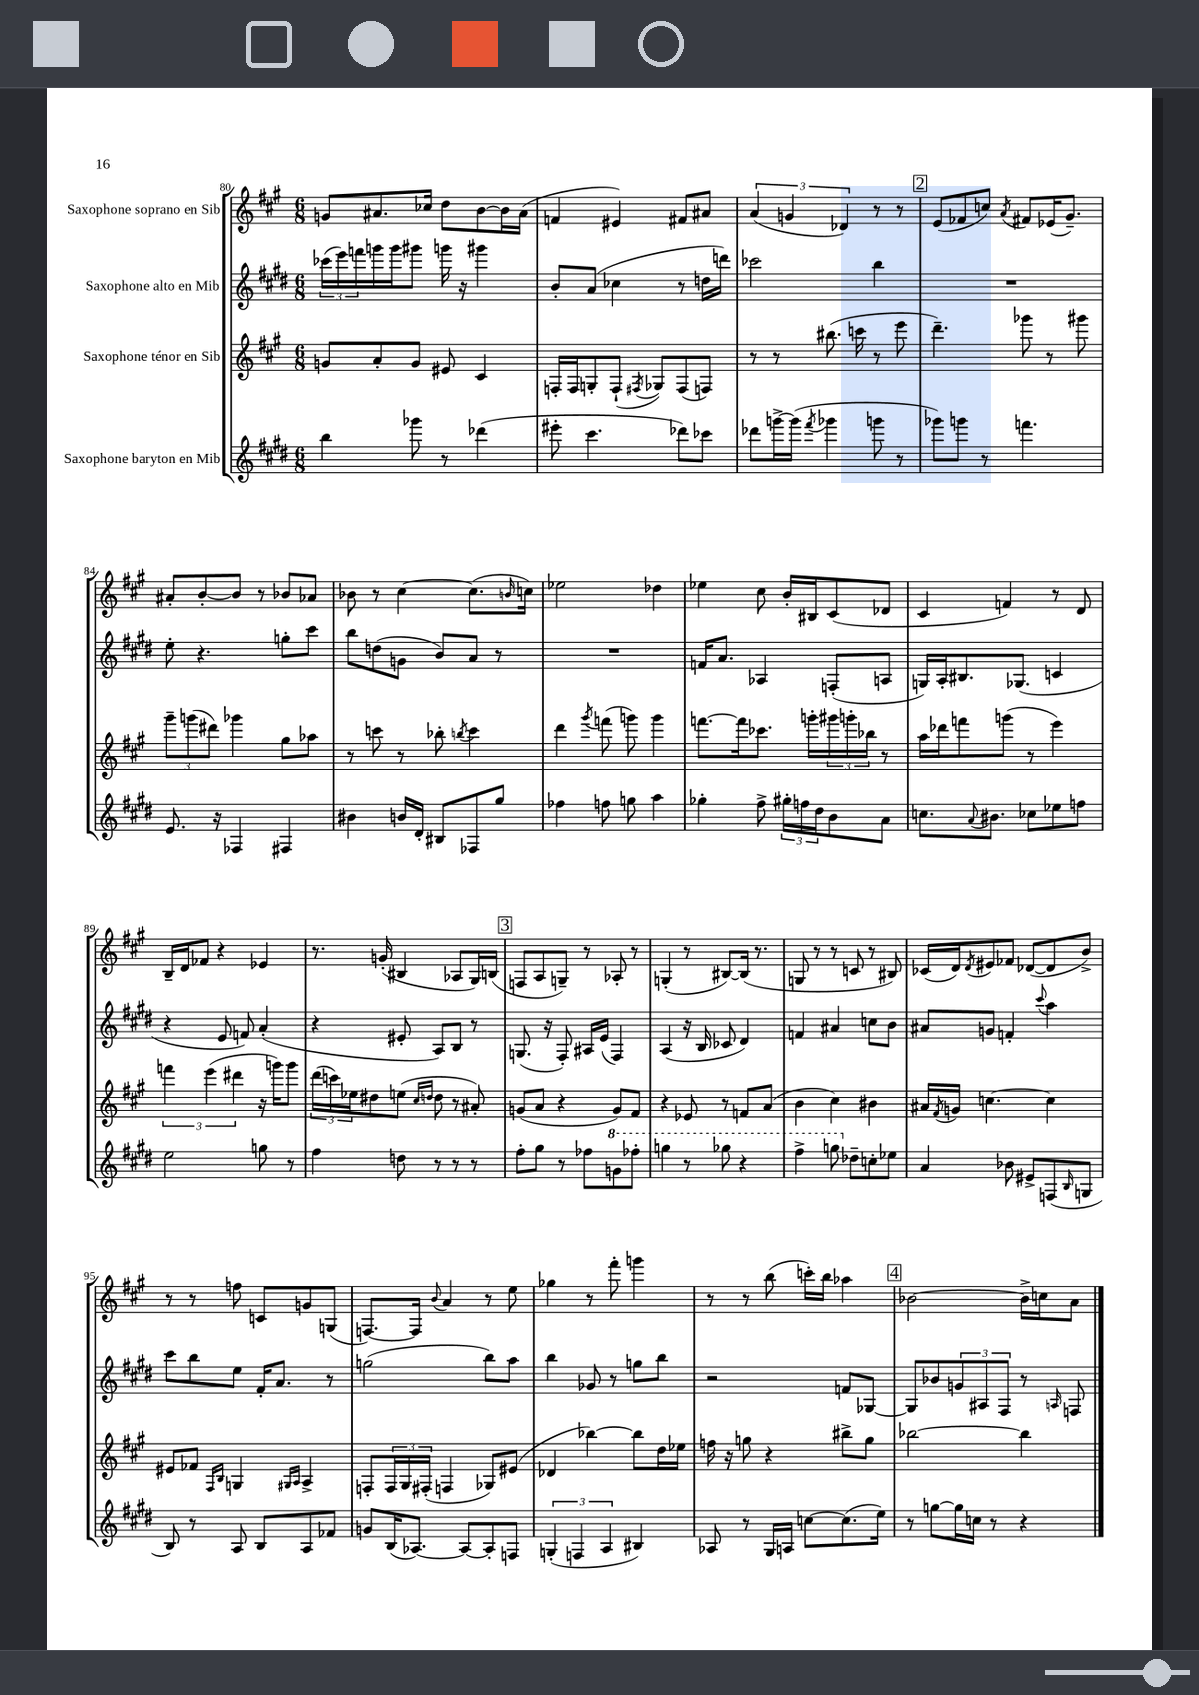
<<
\new StaffGroup <<
\new Staff = "s0" \with { instrumentName = "Saxophone soprano en Sib" } {
    \clef treble \key a \major \numericTimeSignature \time 6/8
    g'8 ais'8. ces''16 d''8 b'8~ b'16 ais'16( |
    f'4 eis'4) fis'8 ais'8 |
    \tuplet 3/2 { a'4( g'4 des'4) } r8 r8 |
    \mark \markup { \box "2" } e'8( fes'8 c''8) \acciaccatura { a'8 } fis'8 ees'16( gis'8.--) |
    ais'8-. b'8~-. b'8 r8 bes'8 aes'8 |
    bes'8 r8 cis''4~ cis''8.( \grace { b'16 } c''16) |
    ees''2 des''4 |
    ees''4 cis''8 b'16-. bis16 cis'8( des'8 |
    cis'4 f'4) r8 d'8 |
    b16-- d'16 fes'8 r4 ees'4 |
    r8. g'16-.( bis4 aes8 gis16) b16( |
    \mark \markup { \box "3" } f8 a8 g8--) r8 aes8-. r8 |
    g4-.( r8 bis8~) bis16( r8. |
    g8 r8 r8 c'8 r8 bis8) |
    ces'16( d'16) \acciaccatura { d'8 } eis'8 fes'8 des'8~( des'8 b'8->) |
    r8 r8 f''8 c'8 g'8 g8( |
    f8.~) f16 \appoggiatura { b'8 } a'4 r8 e''8 |
    ges''4 r8 fis'''8-. g'''4 |
    r8 r8 b''8( c'''16-.) b''16 aes''4 |
    \mark \markup { \box "4" } bes'2~ bes'16-> c''16 a'8 \bar "|." |
}
\new Staff = "s1" \with { instrumentName = "Saxophone alto en Mib" } {
    \clef treble \key e \major \numericTimeSignature \time 6/8
    \tuplet 3/2 { ces'''16( e'''16) f'''16 } g'''16 g'''16 gis'''8 g'''16 r16 gis'''4 |
    b'8-. a'8( ces''4 r8 d''16 d'''16) |
    ces'''2 b''4 |
    \mark \markup { \box "2" } R2. |
    e''8-. r4. g''8-. cis'''8 |
    b''8 d''8( g'8 b'8) a'8 r8 |
    R2. |
    f'16 a'8. aes4 f8-.( a8 |
    g16) a16-. bis8. ges8.( c'4 |
    r4 e'8 f'8) a'4-.( |
    r4 eis'8-. a8) b8 r8 |
    \mark \markup { \box "3" } g8.( r16 fis8-.) ais16 e'16( fis4) |
    a4( r16 b16 ces'8 dis'4) |
    f'4 ais'4 c''8 b'8 |
    ais'8 g'8 f'4-. \appoggiatura { cis'''8 } a''4 |
    cis'''8 b''8 e''8 fis'16-. a'8. r8 |
    g''2( b''8) a''8 |
    b''4 ges'8 r8 g''8 b''8 |
    r2 f'8 ges8~ |
    \mark \markup { \box "4" } ges8 bes'8 \tuplet 3/2 { g'8 ais8 fis8 } r8 \grace { a16 } f8 \bar "|." |
}
\new Staff = "s2" \with { instrumentName = "Saxophone ténor en Sib" } {
    \clef treble \key a \major \numericTimeSignature \time 6/8
    g'8 a'8-. g'8 eis'8 cis'4 |
    f16-. f16 g8-. f8-!( \acciaccatura { fis8 } ges8) fis8( f8) |
    r8 r8 bis''8.( c'''16 r8 e'''8 |
    \mark \markup { \box "2" } d'''4.--) ges'''8 r8 gis'''8 |
    \tuplet 3/2 { gis'''8-- g'''8( dis'''8) } ges'''4 gis''8 aes''8 |
    r8 c'''8 r8 bes''8-. \acciaccatura { b''8 } c'''4 |
    d'''4 \acciaccatura { gis'''8 } f'''8( g'''8) g'''4 |
    f'''8.~ f'''16 ces'''8. g'''16-. \tuplet 3/2 { gis'''16 g'''16-. bes''16 } r8 |
    a''16 des'''16 f'''8 g'''8( r8 e'''4) |
    \tuplet 3/2 { f'''4 e'''4( dis'''4 } r16 g'''16) g'''8 |
    \tuplet 3/2 { d'''16( c'''16) ees''16 } dis''8 e''8( \grace { cis''16 d''16 } d''8 r8 ais'8-.) |
    \mark \markup { \box "3" } g'8( a'8 r4 g'8) fis'8 |
    r4 ees'8 r8 f'8 a'8( |
    b'4 cis''4) bis'4 |
    ais'16 \acciaccatura { fis'8 } g'16 c''4.~ c''4 |
    eis'8 fes'8 \grace { fis16 b16 } g4 \grace { gis16 a16 } a4-> |
    f8-. \tuplet 3/2 { f16 gis16 fis16-.( } f4 ges8) eis'8( |
    des'4 bes''4~) bes''8 d''16 ees''16 |
    f''16 r16 g''8 r4 bis''8-> g''8 |
    \mark \markup { \box "4" } bes''2~ bes''4 \bar "|." |
}
\new Staff = "s3" \with { instrumentName = "Saxophone baryton en Mib" } {
    \clef treble \key e \major \numericTimeSignature \time 6/8
    b''4 ges'''8 r8 des'''4( |
    eis'''8-. cis'''4. des'''8) ces'''8 |
    des'''8 g'''16~-> g'''16( \acciaccatura { fis'''8 } ges'''4 g'''8 r8 |
    \mark \markup { \box "2" } ges'''8) g'''8 r8 f'''4. |
    e'8. r16 fes4 fis4 |
    bis'4 b'16 dis'16-. bis8 fes8 gis''8 |
    fes''4 f''8 g''8 a''4 |
    ges''4-. fis''8-> \tuplet 3/2 { gis''16-. f''16 dis''16 } b'8 a'8 |
    c''8. \appoggiatura { a'8 } bis'8. ces''8 ees''8 f''8 |
    e''2 g''8 r8 |
    fis''4 d''8 r8 r8 r8 |
    \mark \markup { \box "3" } fis''8-. gis''8 r8 fes''8 \ottava #1 g''8 fes'''8-. |
    g'''4 r8 ges'''8 r4 |
    fis'''4-> g'''8 \ottava #0 des''8-- c''8-. ees''8 |
    a'4 bes'8 eis'8-> f8( \grace { b16 } g8 |
    b8) r8 a8 b8 a8 fes'8 |
    g'8 b16( aes8.~) aes8~ aes8-. f8 |
    \tuplet 3/2 { g4-.( f4 a4 } bis4) |
    aes8 r8 gis16 a16 c''8~ c''8.( e''16) |
    \mark \markup { \box "4" } r8 g''8~ g''16 c''16 r8 r4 \bar "|." |
}
>>
>>
\layout { \context { \Score currentBarNumber = #80 } }
